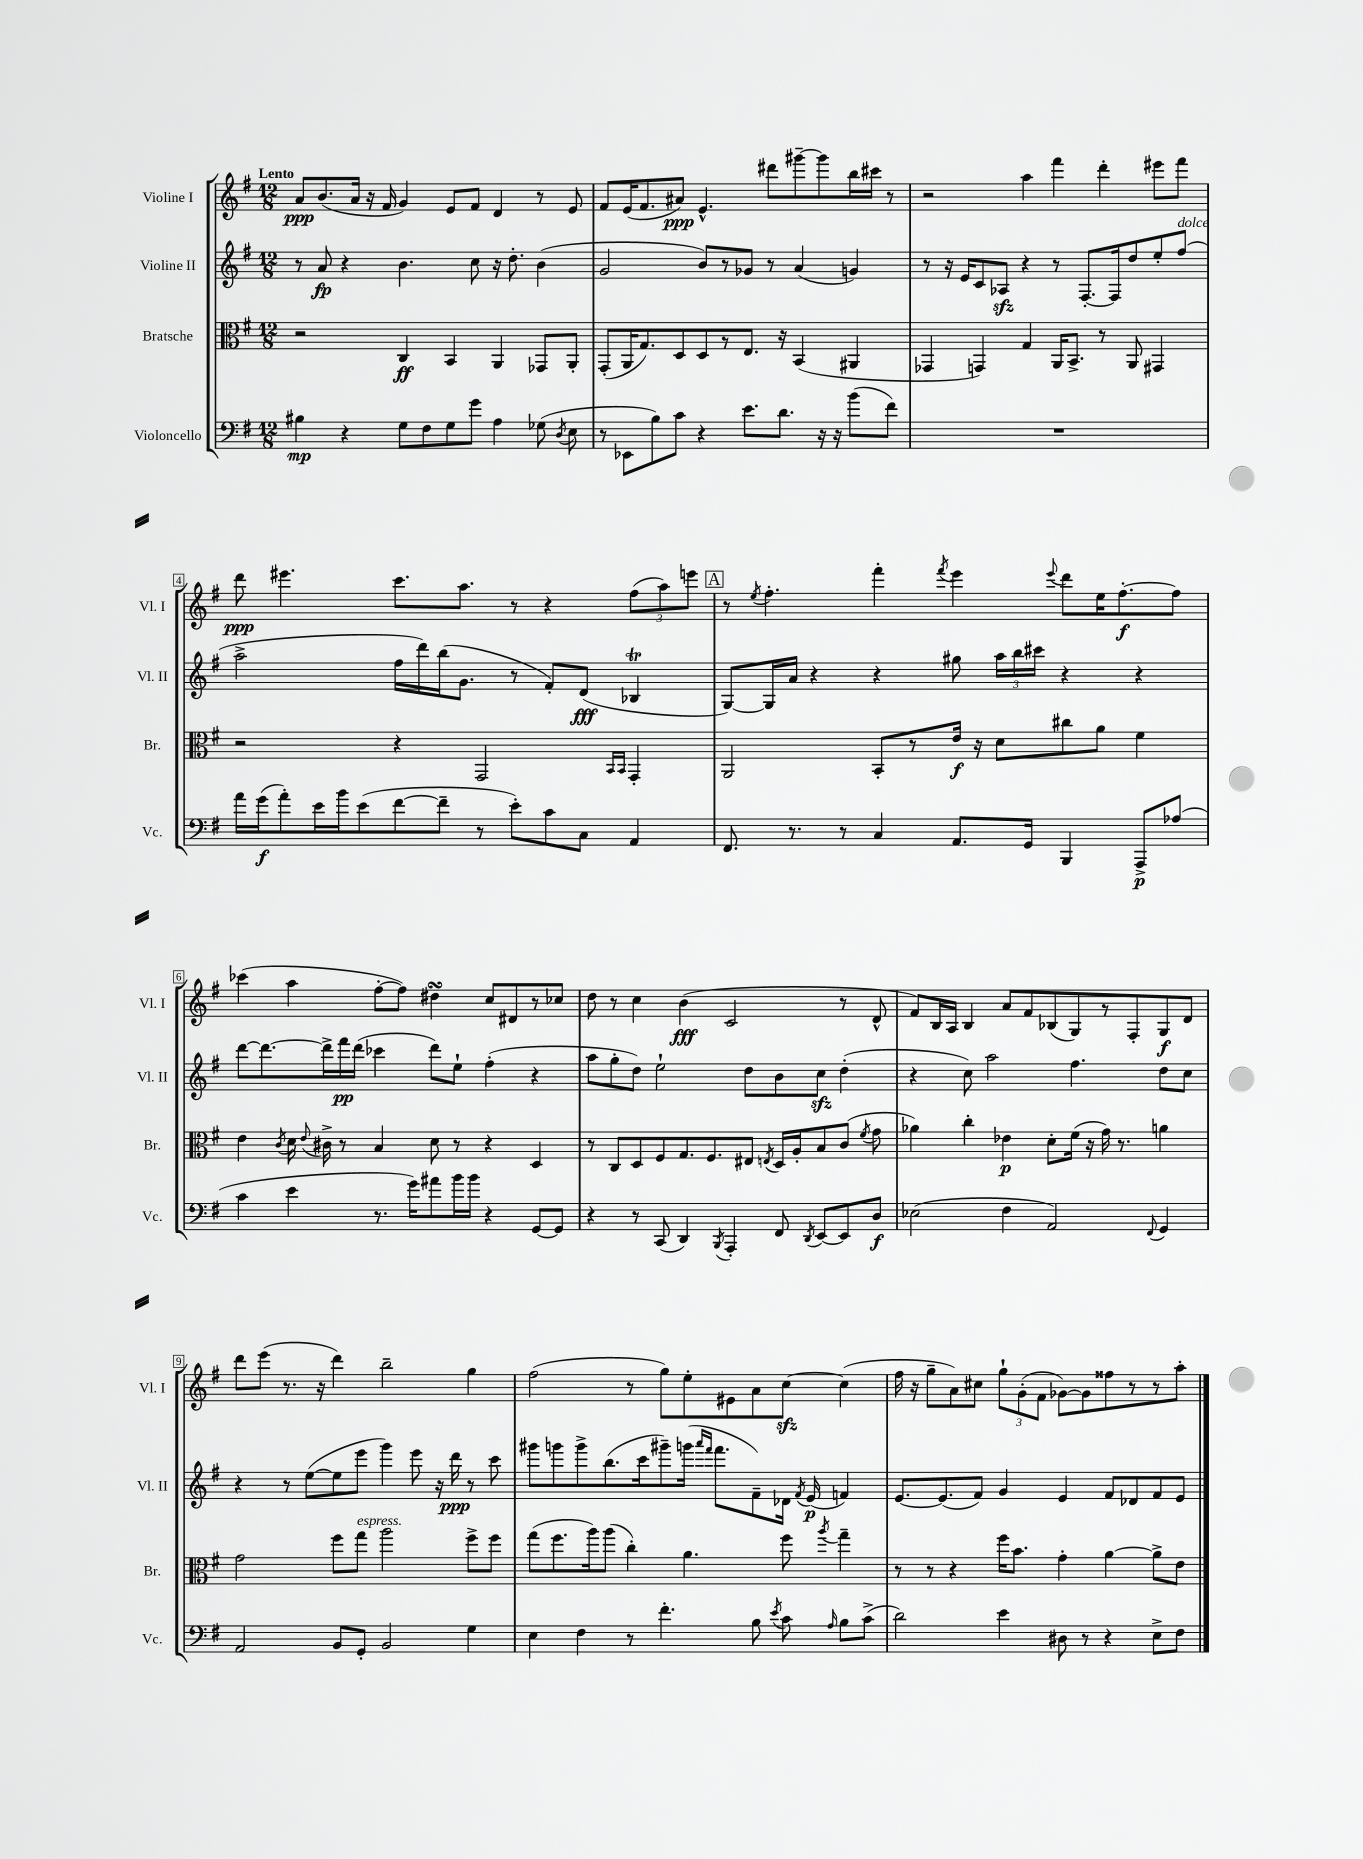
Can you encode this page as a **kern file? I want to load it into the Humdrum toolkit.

**kern	**dynam	**kern	**dynam	**kern	**dynam	**kern	**dynam
*part4	*part4	*part3	*part3	*part2	*part2	*part1	*part1
*staff4	*staff4	*staff3	*staff3	*staff2	*staff2	*staff1	*staff1
*I"Violoncello	*	*I"Bratsche	*	*I"Violine II	*	*I"Violine I	*
*I'Vc.	*	*I'Br.	*	*I'Vl. II	*	*I'Vl. I	*
*clefF4	*	*clefC3	*	*clefG2	*	*clefG2	*
*k[f#]	*	*k[f#]	*	*k[f#]	*	*k[f#]	*
*M12/8	*	*M12/8	*	*M12/8	*	*M12/8	*
=1	=1	=1	=1	=1	=1	=1	=1
!	!	!	!	!	!	!LO:TX:a:B:t=Lento	!
4B#X\	mp	2r	.	8r	.	8a/L	ppp
.	.	.	.	8a/	fp	(8.b/	.
4r	.	.	.	4r	.	.	.
.	.	.	.	.	.	16a/Jk	.
.	.	.	.	.	.	16r	.
.	.	.	.	.	.	16f#/	.
8G\L	.	4C/	ff	4.b\	.	4g/)	.
8F#\	.	.	.	.	.	.	.
8G\	.	4BB/	.	.	.	8e/L	.
8g\J	.	.	.	8cc\	.	8f#/J	.
4A\	.	4AA/	.	16r	.	4d/	.
.	.	.	.	8.dd'\	.	.	.
(8G-X\	.	8GG-X/L	.	(4b\	.	8r	.
8qD/	.	.	.	.	.	.	.
8E\	.	8AA'/J	.	.	.	8e/	.
=2	=2	=2	=2	=2	=2	=2	=2
8r	.	(8GG'/L	.	2g/	.	8f#/L	.
8EE-X\L	.	16AA/K	.	.	.	(16e/K	.
.	.	8.G/)	.	.	.	8.f#/	.
8B\)	.	.	.	.	.	.	.
8c\J	.	8D/	.	.	.	8a#X/J)	ppp
4r	.	8D/	.	8b/L)	.	4.e^^/	.
.	.	8r	.	8r	.	.	.
8.e\L	.	8.E/J	.	8g-X/J	.	.	.
.	.	.	.	8r	.	8ddd#X\L	.
8.d\J	.	16r	.	.	.	.	.
.	.	(4BB/	.	(4a/	.	[8ggg#X~\	.
16r	.	.	.	.	.	8ggg#\]	.
16r	.	.	.	.	.	.	.
(8b\L	.	4AA#X/	.	4gn/)	.	16bb\L	.
.	.	.	.	.	.	16ccc#X\JJ	.
8f#\J)	.	.	.	.	.	8r	.
=3	=3	=3	=3	=3	=3	=3	=3
1.r	.	4GG-X/	.	8r	.	2r	.
.	.	.	.	16r	.	.	.
.	.	.	.	16e/KL	.	.	.
.	.	4GGn/)	.	8c/	.	.	.
.	.	.	.	8A-Xzz/J	.	.	.
.	.	4G/	.	4r	.	4aa\	.
.	.	16AA/KL	.	8r	.	4fff#\	.
.	.	8.BB^/J	.	.	.	.	.
.	.	.	.	[8.F#'/L	.	.	.
.	.	8r	.	.	.	4ddd'\	.
.	.	.	.	16F#/k]	.	.	.
.	.	8AA/	.	8dd/	.	.	.
.	.	4GG#X/	.	8ee'/	.	8eee#X\L	.
!	!	!	!	!LO:TX:a:i:t=dolce	!	!	!
.	.	.	.	(8ff#/J	.	8fff#\J	.
!!LO:LB:g=z
=4	=4	=4	=4	=4	=4	=4	=4
16a\LL	.	2r	.	2aa^\	.	8ddd\	ppp
(16g\J	f	.	.	.	.	.	.
8a'\)	.	.	.	.	.	4.eee#X\	.
16e\L	.	.	.	.	.	.	.
16b\J	.	.	.	.	.	.	.
(8e\	.	.	.	.	.	.	.
[8f#\	.	4r	.	16ff#\LL	.	8.ccc\L	.
.	.	.	.	16ddd\)	.	.	.
8f#~\J]	.	.	.	(16bb\J	.	.	.
.	.	.	.	8.g\J	.	8.aa\J	.
8r	.	2GG/	.	.	.	.	.
8e'\L)	.	.	.	8r	.	8r	.
8c\	.	.	.	8f#'/L)	.	4r	.
8C\J	.	.	.	(8d/J	fff	.	.
.	.	16qqBB/LL	.	.	.	.	.
.	.	16qqBB/JJ	.	.	.	.	.
4AA/	.	4GG'/	.	4B-XT/	.	(12ff#\L	.
.	.	.	.	.	.	12aa\)	.
.	.	.	.	.	.	12eeen\J	.
!!LO:REH:place=s1:t=A
=5	=5	=5	=5	=5	=5	=5	=5
8.FF#/	.	2AA/	.	[8G/L)	.	8r	.
.	.	.	.	.	.	8qee/	.
.	.	.	.	16G/L]	.	4.ff#'\	.
8.r	.	.	.	16a/JJ	.	.	.
.	.	.	.	4r	.	.	.
8r	.	.	.	.	.	.	.
4C/	.	8BB'/L	.	4r	.	4fff#'\	.
.	.	8r	.	.	.	.	.
.	.	.	.	.	.	8qfff#/	.
8.AA/L	.	16e/Jk	f	8gg#X\	.	4eee\	.
.	.	16r	.	.	.	.	.
.	.	8d\L	.	24aa\LL	.	.	.
.	.	.	.	24bb\	.	.	.
16GG/Jk	.	.	.	.	.	.	.
.	.	.	.	24ccc#X\JJ	.	.	.
.	.	.	.	.	.	8qqeee/	.
4BBB/	.	8cc#X\	.	4r	.	8ddd\L	.
.	.	8a\J	.	.	.	16ee\K	.
.	.	.	.	.	.	[8.ff#'\	f
8AAA^/L	p	4f#\	.	4r	.	.	.
(8A-X/J	.	.	.	.	.	8ff#\J]	.
!!LO:LB:g=z
=6	=6	=6	=6	=6	=6	=6	=6
4c\	.	4e\	.	[8ddd\L	.	(4ccc-X\	.
.	.	.	.	8.ddd\_	.	.	.
.	.	8qc/	.	.	.	.	.
4e\	.	16d\	.	.	.	4aa\	.
.	.	8qqe/	.	.	.	.	.
.	.	16c#X^\	.	16ddd^\L]	.	.	.
.	.	8r	.	16fff#\	pp	.	.
.	.	.	.	(16ddd\JJ	.	.	.
8.r	.	4B/	.	4ccc-X\	.	[8ff#'\L	.
.	.	.	.	.	.	8ff#\J])	.
16g\KL)	.	.	.	.	.	.	.
8a#X\	.	8d\	.	8ddd\L)	.	4dd#XsSsS\	.
16b\L	.	8r	.	8ee`\J	.	.	.
16b\JJ	.	.	.	.	.	.	.
4r	.	4r	.	(4ff#'\	.	8cc/L	.
.	.	.	.	.	.	8d#X/	.
[8GG/L	.	4D/	.	4r	.	8r	.
8GG/J]	.	.	.	.	.	8cc-X/J	.
=7	=7	=7	=7	=7	=7	=7	=7
4r	.	8r	.	8aa\L	.	8dd\	.
.	.	8C/L	.	8gg'\	.	8r	.
8r	.	8D/	.	8dd\J)	.	4cc\	.
(8CC/	.	8F#/	.	2ee`\	.	.	.
4DD/)	.	8.G/	.	.	.	(4b\	fff
.	.	8.F#/	.	.	.	.	.
8qBBB/	.	.	.	.	.	.	.
4AAA'/	.	.	.	.	.	2c/	.
.	.	8E#X/J	.	8dd\L	.	.	.
.	.	8qEn/	.	.	.	.	.
8FF#/	.	16D/LL	.	8b\	.	.	.
.	.	16A'/J	.	.	.	.	.
8qDD/	.	.	.	.	.	.	.
[8EE/L	.	8B/	.	8cczz\J	.	.	.
8EE/]	.	(8c/J	.	(4dd'\	.	8r	.
.	.	8qf#/	.	.	.	.	.
8D/J	f	8g\	.	.	.	8d^^/	.
=8	=8	=8	=8	=8	=8	=8	=8
(2E-X\	.	4a-X\)	.	4r	.	8f#/L)	.
.	.	.	.	.	.	16B/L	.
.	.	.	.	.	.	16A/JJ	.
.	.	4cc'\	.	8cc\)	.	4B/	.
.	.	.	.	2aa\	.	.	.
4F#\	.	4e-X\	p	.	.	8a/L	.
.	.	.	.	.	.	8f#/	.
2AA/)	.	8d'\L	.	.	.	(8B-X/	.
.	.	(16f#\Jk	.	4.ff#\	.	8G/)	.
.	.	16r	.	.	.	.	.
.	.	16g\)	.	.	.	8r	.
.	.	8.r	.	.	.	.	.
.	.	.	.	.	.	8F#'/	.
8qqFF#/	.	.	.	.	.	.	.
4GG/	.	4an\	.	8dd\L	.	8G/	f
.	.	.	.	8cc\J	.	8d/J	.
!!LO:LB:g=z
=9	=9	=9	=9	=9	=9	=9	=9
2AA/	.	2g\	.	4r	.	8ddd\L	.
.	.	.	.	.	.	(8eee\J	.
.	.	.	.	8r	.	8.r	.
.	.	.	.	([8ee\L	.	.	.
.	.	.	.	.	.	16r	.
8BB/L	.	8ff#\L	.	8ee\]	.	4ddd\)	.
!	!	!LO:TX:a:i:t=espress.	!	!	!	!	!
8GG'/J	.	8gg\J	.	8eee\J	.	.	.
2BB/	.	2aa\	.	4ggg\)	.	2bb~\	.
.	.	.	.	8eee\	.	.	.
.	.	.	.	16r	.	.	.
.	.	.	.	16ddd\	ppp	.	.
4G\	.	8ff#^\L	.	8r	.	4gg\	.
.	.	8ff#\J	.	8ccc\	.	.	.
=10	=10	=10	=10	=10	=10	=10	=10
4E\	.	(8gg\L	.	8ggg#X\L	.	(2ff#\	.
.	.	8.ff#\	.	8gggn\	.	.	.
4F#\	.	.	.	8ggg^\	.	.	.
.	.	16aa\k)	.	.	.	.	.
.	.	(8aa\J	.	(8.bb\	.	.	.
8r	.	4cc'\)	.	.	.	8r	.
.	.	.	.	16ccc\k	.	.	.
4.f#'\	.	.	.	8ggg#X~\)	.	8gg\L)	.
.	.	4.a\	.	(16gggn\Jk	.	8ee'\	.
.	.	.	.	16qqaaa/LL	.	.	.
.	.	.	.	16qqfff#/JJ	.	.	.
.	.	.	.	8.fff#\L	.	.	.
.	.	.	.	.	.	8e#X\	.
8B\	.	.	.	8f#~\)	.	8a\	.
8qe/	.	.	.	.	.	.	.
8c\	.	8ff#\	.	16d-X\Jk	.	[8cczz\J	.
.	.	.	.	8qf#/	.	.	.
.	.	.	.	(16e/	p	.	.
16qqA/	.	8qaa/	.	.	.	.	.
8B\L	.	4gg~\	.	4fn/)	.	(4cc\]	.
(8c^\J	.	.	.	.	.	.	.
=11	=11	=11	=11	=11	=11	=11	=11
2d\)	.	8r	.	[8.e/L	.	16ff#\	.
.	.	.	.	.	.	16r	.
.	.	8r	.	.	.	8gg~\L	.
.	.	.	.	(8.e/]	.	.	.
.	.	4r	.	.	.	8a\)	.
.	.	.	.	8f#/J)	.	8cc#X\J	.
4e\	.	16ff#\KL	.	4g/	.	12gg`\L	.
.	.	8.b\J	.	.	.	.	.
.	.	.	.	.	.	(12g'\	.
.	.	.	.	.	.	12f#\J	.
8D#X\	.	4g'\	.	4e/	.	[8g-X\L)	.
8r	.	.	.	.	.	8g-\]	.
4r	.	[4a\	.	8f#/L	.	8ff##X\	.
.	.	.	.	8d-X/	.	8r	.
8E^\L	.	8a^\L]	.	8f#/	.	8r	.
8F#\J	.	8e\J	.	8e/J	.	8aa'\J	.
==	==	==	==	==	==	==	==
*-	*-	*-	*-	*-	*-	*-	*-
